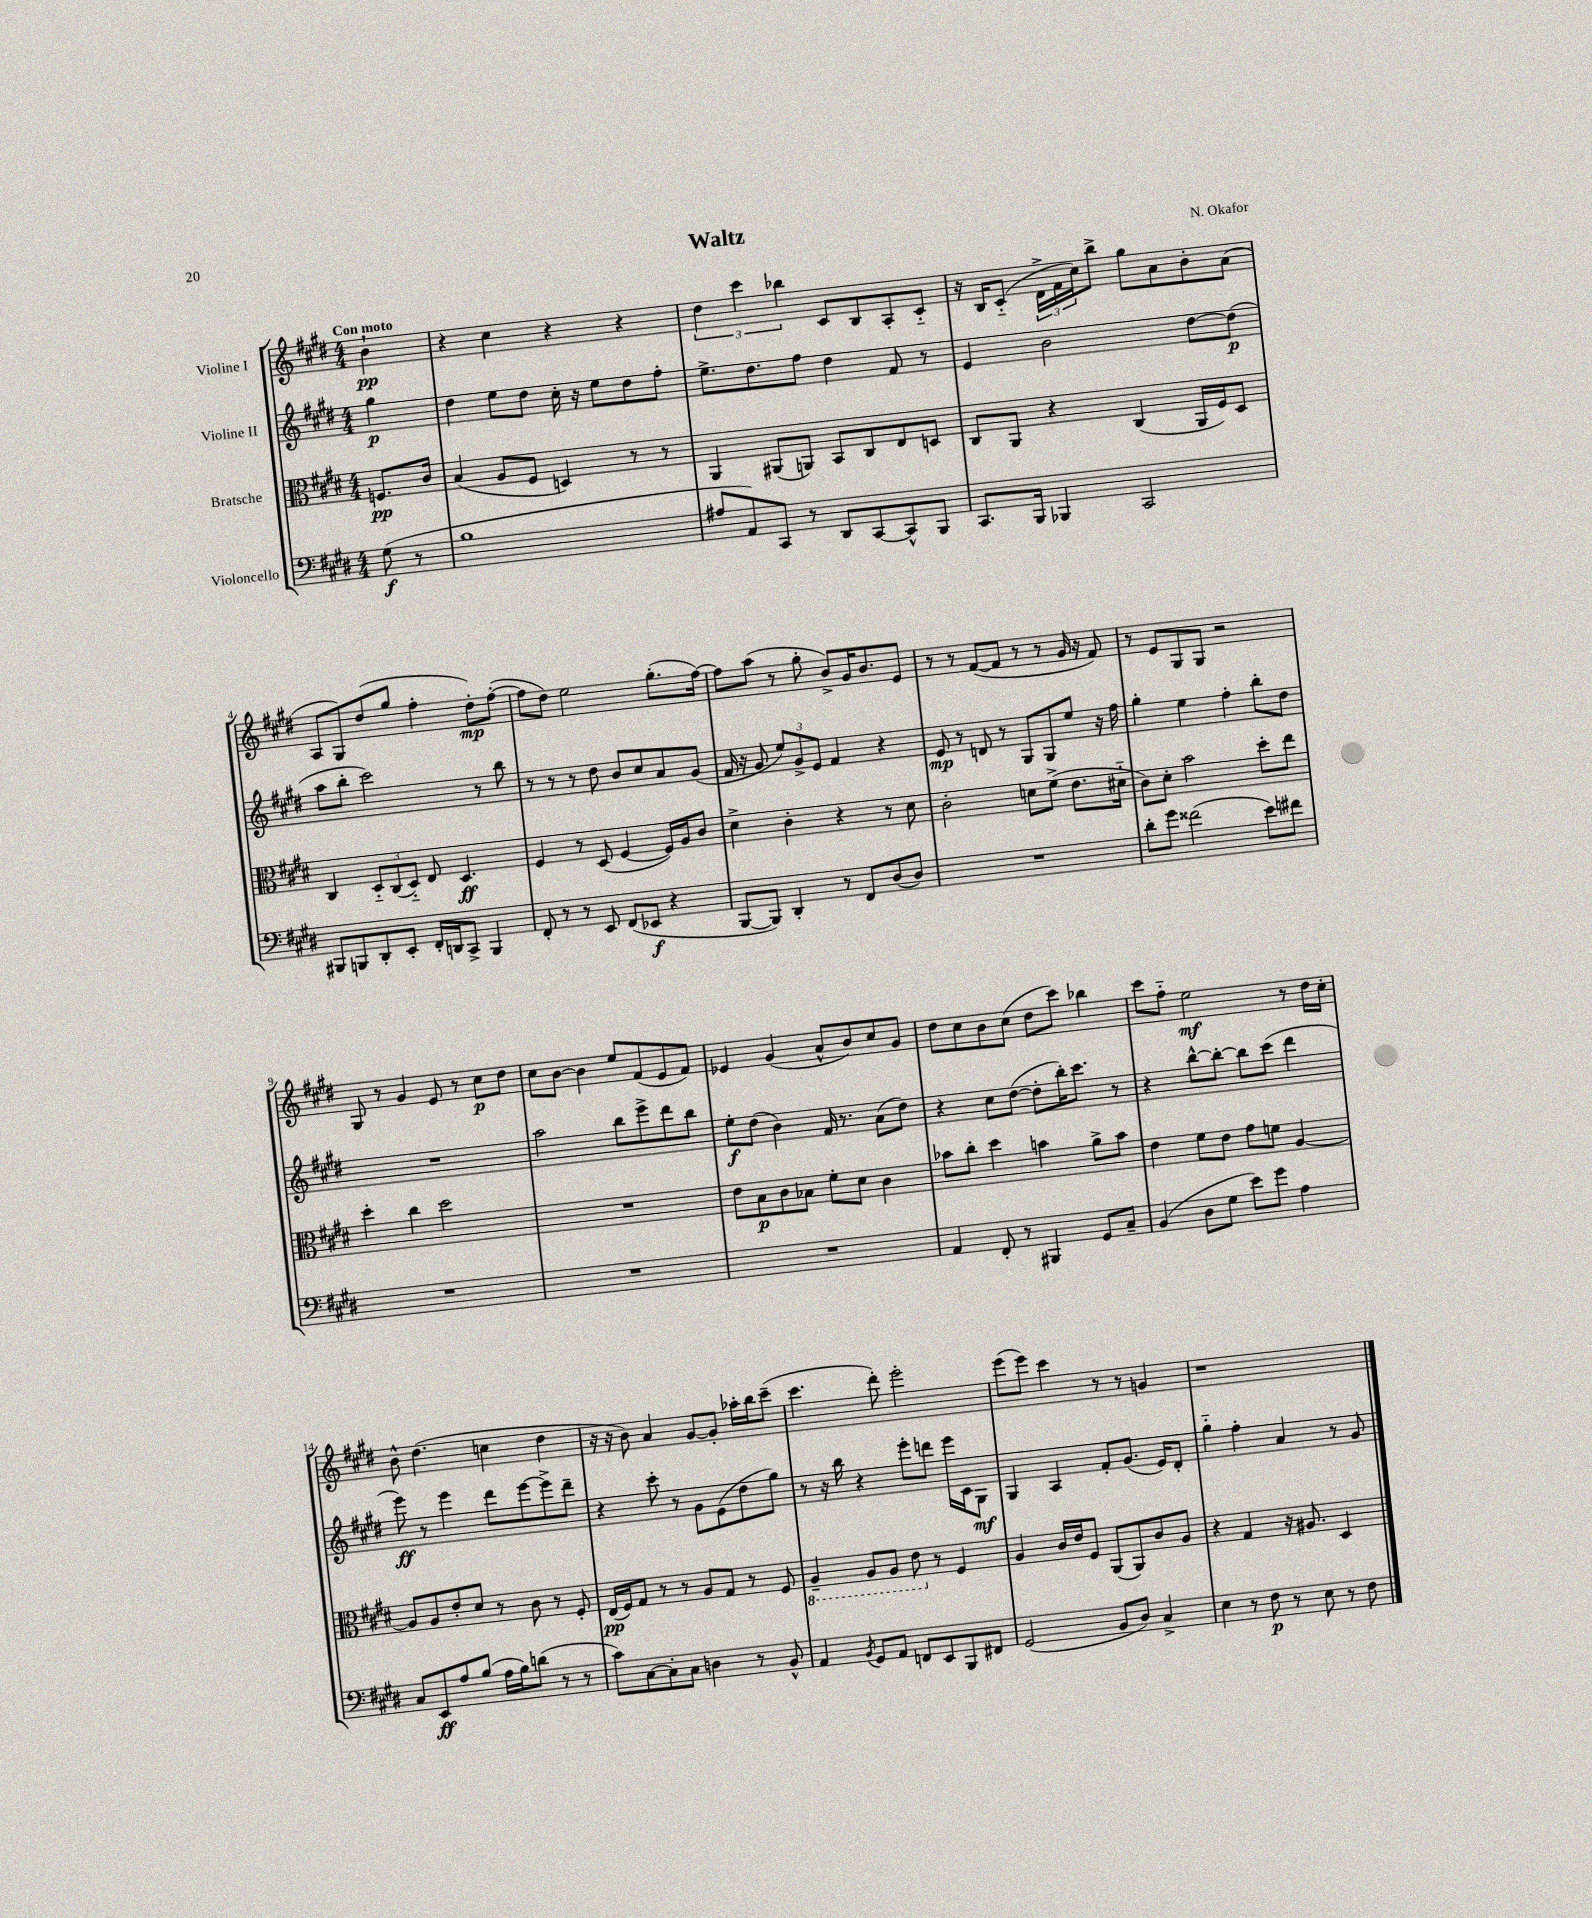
\header { title = "Waltz" composer = "N. Okafor" }
<<
\new StaffGroup <<
\new Staff = "s0" \with { instrumentName = "Violine I" } {
    \clef treble \key e \major \numericTimeSignature \time 4/4 \partial 4 \tempo "Con moto"
    b'4-!\pp |
    r4 cis''4 r4 r4 |
    \tuplet 3/2 { dis''4 cis'''4 bes''4 } cis'8 b8 a8-. cis'8-_ |
    r16 b16 cis'8-_( \tuplet 3/2 { dis'16-> fis'16 cis''16) } b''8-> gis''8 a'8 b'8-. a'8( |
    a8 gis8) dis''8( gis''8 fis''4-. dis''8-.\mp) fis''8~-.( |
    fis''8 dis''8) e''2 gis''8.-.( fis''16~) |
    fis''8 a''8( r8 gis''8-. b'8->) gis'16 b'8. e'8 |
    r8 r8 fis'8~( fis'8 r8 r8 gis'16 r16 fis'8) |
    r8 e'8 gis8 gis8 r2 |
    gis8 r8 gis'4 e'8 r8 cis''8\p dis''8 |
    cis''8 b'8~ b'4 e''8 fis'8( e'8 fis'8) |
    ees'4 gis'4( a'8-^ b'8) cis''8 gis'8 |
    dis''8 cis''8 b'8 cis''8( dis''8 cis'''8) bes''4 |
    cis'''8 fis''8-_ e''2\mf r8 dis''16 cis''16-. |
    b'8-^ dis''4.( c''4 dis''4 |
    r16 r16 b'8) a'4 gis'8~ gis'8-. aes''16-. b''16 cis'''8--( |
    cis'''4. dis'''8-.) e'''2-. |
    e'''8( e'''8) cis'''4 r8 r8 g'4 |
    r1 \bar "|." |
}
\new Staff = "s1" \with { instrumentName = "Violine II" } {
    \clef treble \key e \major \numericTimeSignature \time 4/4 \partial 4
    gis''4\p |
    dis''4 e''8 dis''8 cis''16-. r16 e''8 dis''8 fis''8-. |
    e''8.-> dis''8. fis''8 dis''4 fis'8 r8 |
    e'4 b'2 dis''8~ dis''8\p( |
    a''8 b''8-. cis'''2) r8 b''8 |
    r8 r8 r8 dis''8 b'8 cis''8 a'8 gis'8( |
    fis'16 r16 gis'8 \tuplet 3/2 { e''8) gis'8-> e'8 } fis'4 r4 |
    e'8\mp r8 d'8 r8 gis8 gis8 e''8 r16 fis''16 |
    gis''4-. e''4 fis''4-. b''8-. dis''8 |
    R1 |
    a''2 b''8 e'''8-> dis'''8 b''8 |
    e''8-.\f dis''8( b'4) fis'16 r8. a'8( dis''8) |
    r4 cis''8 dis''8~( dis''8-. b''16-.) cis'''8. r8 |
    r4 b''8~-^ b''8~-. b''8 cis'''8( dis'''4 |
    e'''8\ff) r8 e'''4 dis'''8 e'''8~ e'''8-> dis'''8-- |
    r4 cis'''8-. r8 gis'8 e'8( dis''8 gis''8) |
    r8 r16 b''16 r4 e'''8-. d'''8 e'''16 cis'16 gis8\mf |
    gis4 a4 fis'8-. gis'8.( e'16) dis'8-. |
    gis''4-_ fis''4-. a'4 r8 gis'8 \bar "|." |
}
\new Staff = "s2" \with { instrumentName = "Bratsche" } {
    \clef alto \key e \major \numericTimeSignature \time 4/4 \partial 4
    f8.\pp cis'16 |
    b4( a8 fis8 d4) r8 r8 |
    a,4 ais,8( a,8) b,8 cis8 e8 d8 |
    cis8 a,8 r4 cis4( a,16 fis16) dis8 |
    cis4 \tuplet 3/2 { dis8-_ cis8( dis8-_) } e8 dis4.\ff |
    fis4 r8 dis8( fis4~ fis16) a16 cis'8 |
    dis'4-> cis'4-. r4 r8 dis'8 |
    cis'2-. d'8 fis'8->( e'8. dis'16-_ |
    cis'8) dis'8-. b'2 dis''8-. e''8 |
    dis''4-. cis''4 dis''2 |
    R1 |
    e'8 b8\p cis'8 bes8 fis'8-. dis'8 cis'4 |
    bes'8 cis''8-. dis''4 b'4 a'8-> b'8 |
    e'4 fis'8 e'8 gis'8 f'8 a4~ |
    a8 a8 e'8-. dis'8 r8 cis'8 r8 fis8-. |
    e16\pp( fis16) gis8 r8 r8 a8 gis8 r8 fis8 |
    \ottava #-1 a,4-- a,8 a,8 e8 \ottava #0 r8 fis4 |
    a4 cis'16 e'16 fis8 a,8( a,8) cis'8 a8 |
    r4 gis4 r16 ais8. dis4 \bar "|." |
}
\new Staff = "s3" \with { instrumentName = "Violoncello" } {
    \clef bass \key e \major \numericTimeSignature \time 4/4 \partial 4
    gis8\f( r8 |
    b1 |
    ais8 a,8) cis,8 r8 dis,8 cis,8~ cis,8-^ b,,8 |
    cis,8. b,,16 bes,,4 cis,2 |
    bis,,8 b,,8 dis,8-. e,8-. fis,16-. d,16 cis,8-> b,,4 |
    fis,8-. r8 r8 e,8 fis,8( ees,8\f r4 |
    b,,8~ b,,8) dis,4-. r8 fis,8 dis8( dis8) |
    R1 |
    dis'8-. gis'8 fisis'2( e'8) fis'8 |
    R1 |
    R1 |
    R1 |
    a,4 fis,8-. r8 bis,,4 gis,8 cis8-- |
    b,4( dis8 gis8 e'8) gis'8 a4 |
    cis8 e,8\ff a8 b8( a16 b16) d'8( r8 r8 |
    cis'8) cis8~ cis8-. cis8 d4 r8 b,8-^ |
    a,4 \acciaccatura { b,8 } gis,8 a,8 f,8 e,8 b,,8 fis,8 |
    gis,2( b,8 dis8) cis4-> |
    e4 r8 fis8\p r8 e8 r8 fis8 \bar "|." |
}
>>
>>
